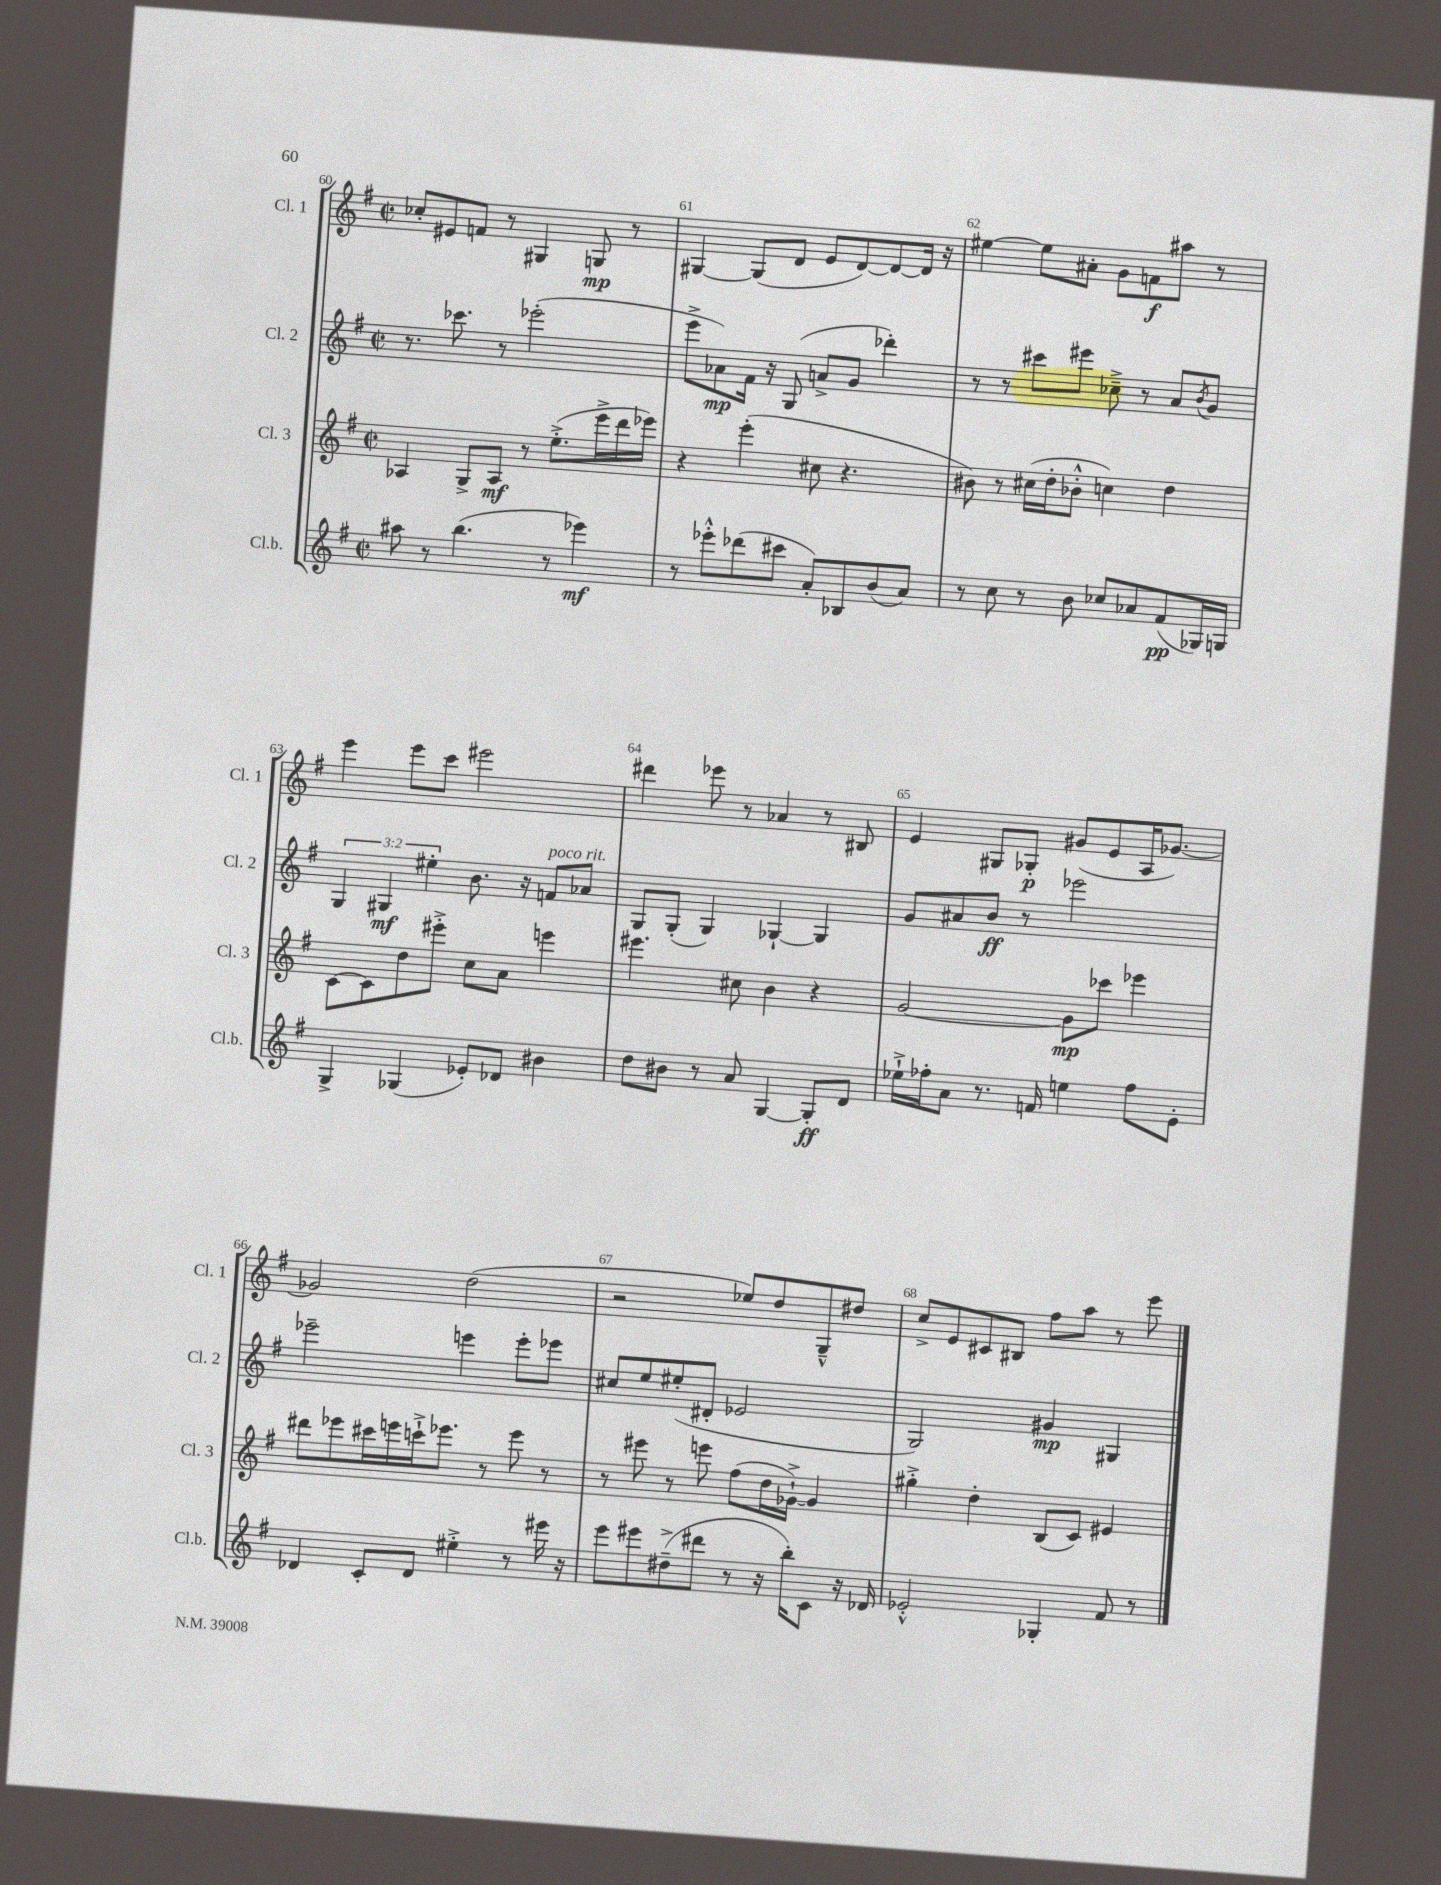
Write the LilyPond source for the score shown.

<<
\new StaffGroup <<
\new Staff = "s0" \with { instrumentName = "Cl. 1" shortInstrumentName = "Cl. 1" } {
    \clef treble \key g \major \defaultTimeSignature \time 2/2
    ces''8-. eis'8 f'8 r8 gis4 g8\mp r8 |
    gis4~ gis8( d'8 e'8 d'8~) d'8~ d'16 r16 |
    eis''4~ eis''8 ais'8-. g'8 f'8\f ais''8 r8 |
    e'''4 e'''8 c'''8 eis'''2 |
    dis'''4 ees'''8 r8 aes'4 r8 bis8 |
    e'4 gis8 ges8-.\p gis'8( e'8 a16 ges'8.~) |
    ges'2 d''2( |
    r2 ees''8) d''8 g8---^ dis''8 |
    c''8-> e'8 cis'8 bis8 fis''8 a''8 r8 e'''8 \bar "|." |
}
\new Staff = "s1" \with { instrumentName = "Cl. 2" shortInstrumentName = "Cl. 2" } {
    \clef treble \key g \major \defaultTimeSignature \time 2/2 \override Staff.TupletNumber.text = #tuplet-number::calc-fraction-text
    r8. ces'''8. r8 ees'''2-.( |
    e'''8-> aes'8\mp) fis'16 r16 g8( a'8-> g'8 des'''4-.) |
    r8 r8 cis'''8 eis'''8 ces''8---> r8 a'8 \acciaccatura { b'8 } g'8 |
    \tuplet 3/2 { g4 gis4\mf eis''4-. } b'8. r16 f'8^\markup { \italic "poco rit." } aes'8 |
    g8 g8-.( g4) ges4~-! ges4 |
    g'8 ais'8 b'8\ff r8 ees'''2 |
    ees'''2-- e'''4 e'''8-. ees'''8 |
    cis''8 e''8 eis''8-.( dis'8-. ees'2 |
    g2) gis'4\mp gis4 \bar "|." |
}
\new Staff = "s2" \with { instrumentName = "Cl. 3" shortInstrumentName = "Cl. 3" } {
    \clef treble \key g \major \defaultTimeSignature \time 2/2
    aes4 g8-> aes8\mf r8 e''8.-.->( e'''16-> d'''16 ees'''16) |
    r4 e'''4-.( cis''8 r4. |
    bis'8) r8 cis''16( d''16-. bes'8-.-^ c''4) d''4 |
    c'8~ c'8 d''8 eis'''8-.-> c''8 a'8 e'''4 |
    eis'''4. cis''8 b'4 r4 |
    g'2~ g'8\mp ces'''8 ees'''4 |
    dis'''8 ees'''8 cis'''16 e'''16 c'''16-!-> ees'''8. r8 ees'''8 r8 |
    r8 eis'''8 r8 e'''8 fis''8( d''16 ges'16~-!->) ges'4 |
    gis''4-.-> d''4-. b8( c'8) eis'4 \bar "|." |
}
\new Staff = "s3" \with { instrumentName = "Cl.b." shortInstrumentName = "Cl.b." } {
    \clef treble \key g \major \defaultTimeSignature \time 2/2
    ais''8 r8 b''4.( r8 ees'''4\mf) |
    r8 ees'''8-.-^ des'''8( cis'''8 a'8-.) bes8 b'8( a'8) |
    r8 c''8 r8 b'8 ces''8 aes'8 fis'8\pp( ges16) g16 |
    g4-> ges4( ees'8-.) des'8 bis'4 |
    d''8 bis'8 r8 a'8 g4~ g8-.\ff d'8 |
    ees''16-!-> fes''16-. a'8 r8. f'16 e''4 fes''8 e'8-. |
    des'4 c'8-. des'8 eis''4-.-> r8 eis'''16 r16 |
    e'''8 eis'''8 dis''8--->( dis'''8 r8 r16 b''16-.) c'8 r16 des'16 |
    ees'2-.-^ ges4-. fis'8 r8 \bar "|." |
}
>>
>>
\layout { \context { \Score currentBarNumber = #60 \override BarNumber.break-visibility = ##(#f #t #t) barNumberVisibility = #all-bar-numbers-visible } }
